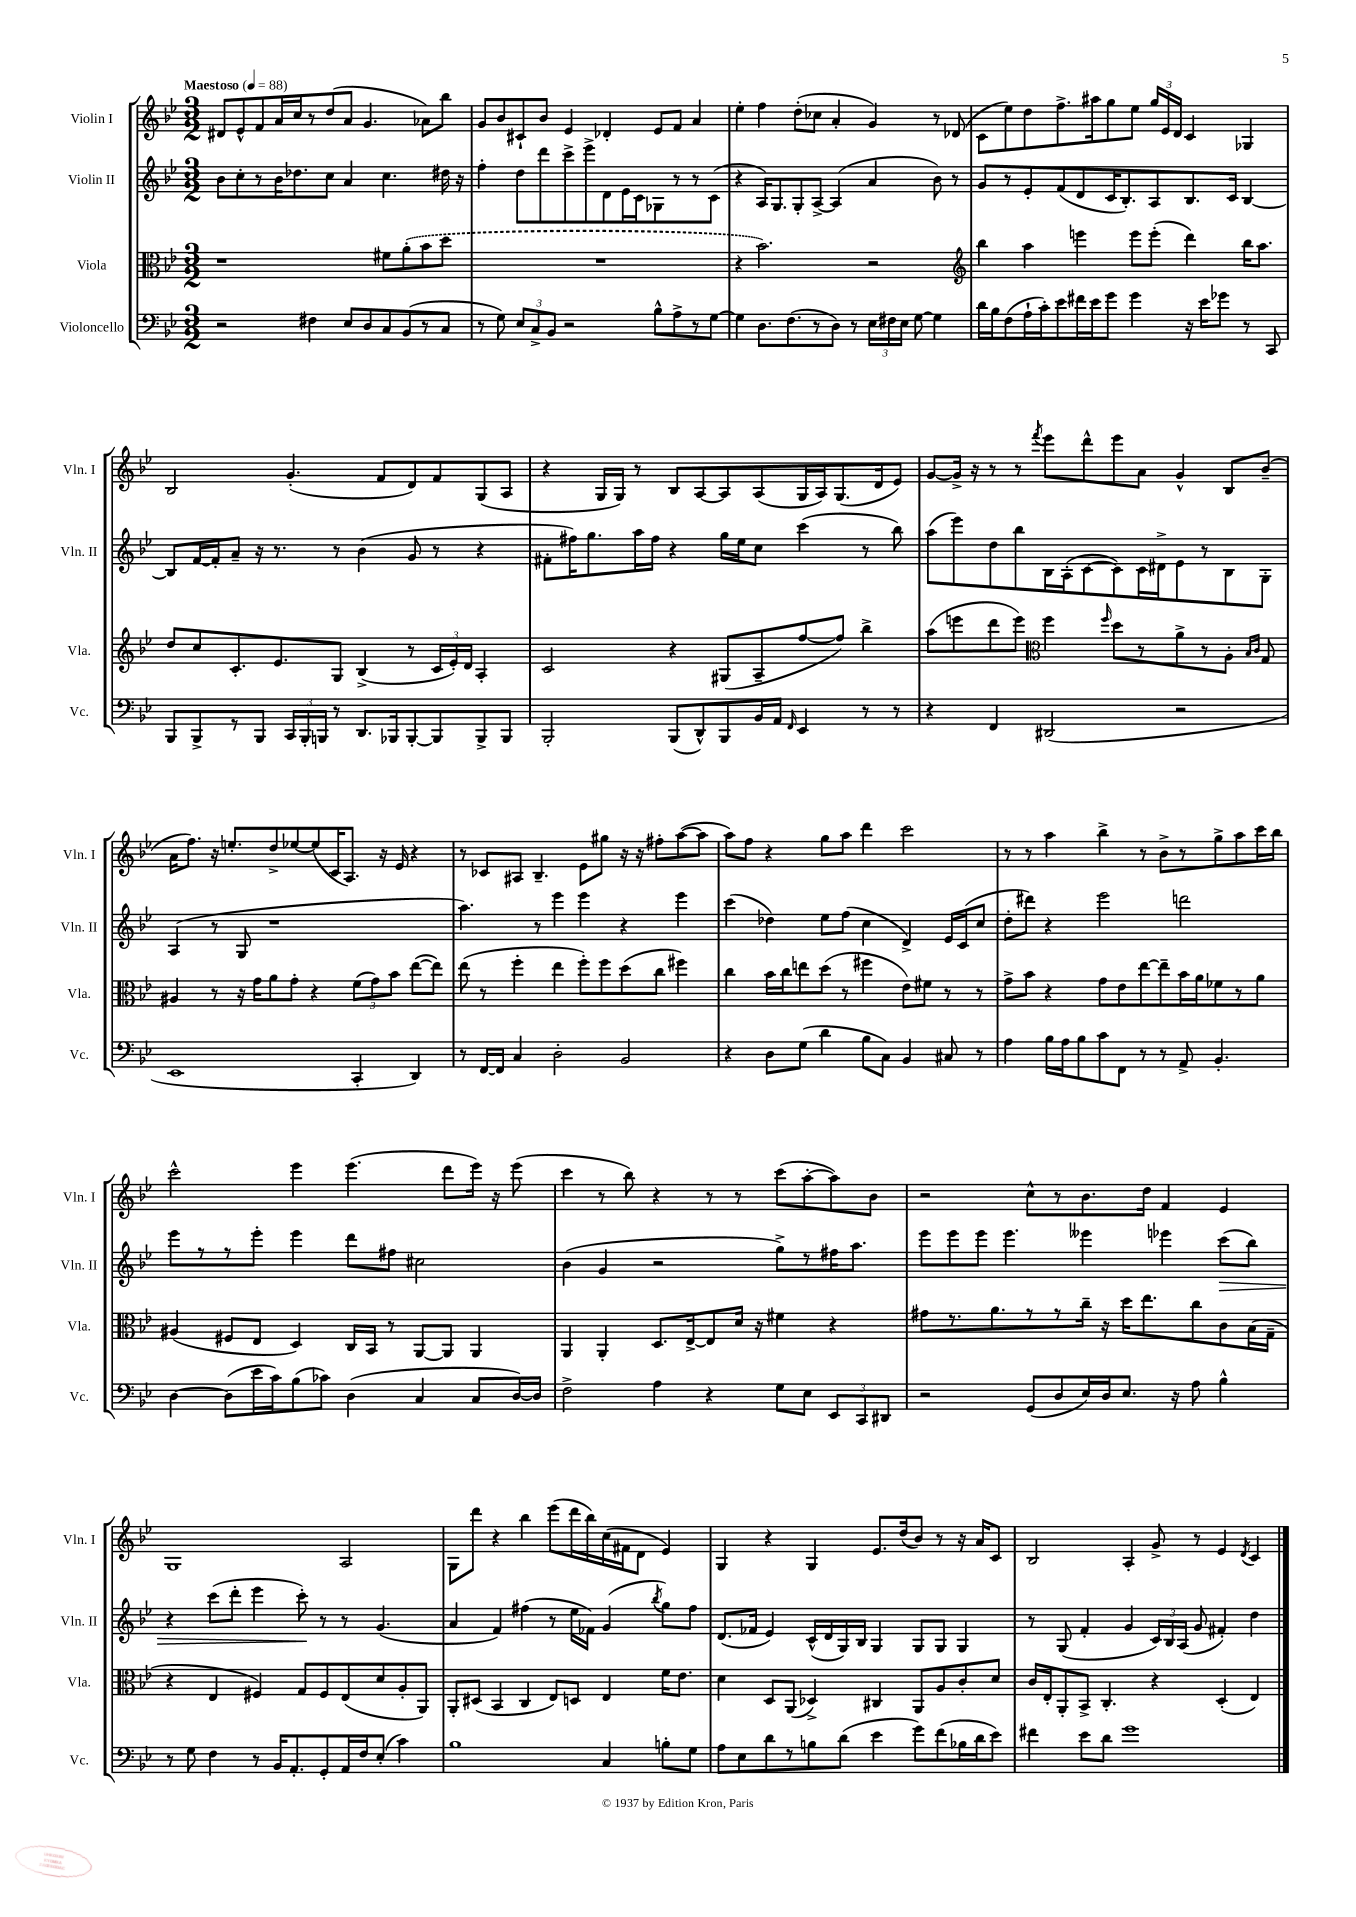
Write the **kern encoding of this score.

**kern	**kern	**kern	**kern
*staff4	*staff3	*staff2	*staff1
*clefF4	*clefC3	*clefG2	*clefG2
*k[b-e-]	*k[b-e-]	*k[b-e-]	*k[b-e-]
*M3/2	*M3/2	*M3/2	*M3/2
*MM88	*MM88	*MM88	*MM88
2r	1r	8b-	8d#
.	.	8cc'	8e-^^
.	.	8r	8f
.	.	16b-	16a
.	.	8.dd-	16cc
4F#	.	.	8r
.	.	8cc	(8dd
8E-	.	4a	8a
8D	.	.	4.g
8C	8f#	4.cc	.
(8BB-	(8a'	.	.
8r	8b-	.	8a-)
8C	8dd	16dd#	8bb-
.	.	16r	.
=	=	=	=
8r	1.r	4ff'	8g
8G)	.	.	8b-
12E-	.	8dd	8c#`
12C^	.	.	.
.	.	8ddd	8b-
12BB-	.	.	.
2r	.	8ccc^	4e-
.	.	8eee-^	.
.	.	8d	4d-'
.	.	16e-	.
.	.	16c	.
8B-^^	.	8G-	8e-
8A^	.	8r	8f
8r	.	8r	4a
[8G	.	(8c	.
=	=	=	=
4G]	4r	4r	4ee-'
8.D	2.b-)	16A)	4ff
.	.	8.G	.
(8.F	.	.	.
.	.	8G'	(8dd'
8r	.	[8A^	8cc-
8D)	.	(4A]	4a'
8r	.	.	.
24E-	2r	4a	4g)
24F#	.	.	.
24E-	.	.	.
[8G	.	.	.
4G]	.	8b-)	8r
.	.	8r	(8d-
=	=	=	=
*	*clefG2	*	*
16d	4bb-	8g	8c
16B-	.	.	.
(8F	.	8r	8ee-)
16A`	4aa	8e-'	8dd
16c')	.	.	.
8e-	.	(8f	8.ff^
16f#	4eee	8d	.
16e-	.	.	16aa#
8g	.	16c	8gg
.	.	8.B-')	.
4g	8eee	.	8ee-
.	(8eee'	8A	24gg
.	.	.	24e-
.	.	.	24d
16r	4ddd)	8.B-	4c
16e-	.	.	.
8g-	.	.	.
.	.	16c	.
8r	16bb-	[4B-	4G-
.	8.aa	.	.
8CC	.	.	.
=	=	=	=
8BBB-	8dd	8B-]	2B-
8BBB-^	8cc	[16f	.
.	.	16f']	.
8r	8.c'	8a~	.
8BBB-	.	16r	.
.	8.e-	8.r	.
24CC	.	.	(4.g'
24BBB-'	.	.	.
24BBB	.	.	.
8r	8G	8r	.
8.DD	(4B-^	(4b-	.
.	.	.	8f
16BBB-	.	.	.
[8BBB-'	8r	8g	8d)
8BBB-]	24c	8r	8f
.	24e-')	.	.
.	24d	.	.
8BBB-^	4A'	4r	(8G
8BBB-	.	.	8A
=	=	=	=
2BBB-'	2c	8f#'	4r
.	.	16ff#)	.
.	.	8.gg	.
.	.	.	16G
.	.	.	16G)
.	.	16aa	8r
.	.	16ff#	.
(8BBB-	4r	4r	8B-
8DD^^)	.	.	[8A
8BBB-	(8G#	16gg	8A]
.	.	16ee-	.
16BB-	8A~	8cc	(8A
16AA	.	.	.
16qqFF	.	.	.
4EE-	[8ff	(4ccc	16G
.	.	.	16A)
.	8ff])	.	(8.G
8r	4bb-^	8r	.
.	.	.	16d
8r	.	8bb-)	8e-)
=	=	=	=
4r	(8aa	(8aa	[8g
.	8eee	8eee-)	16g^]
.	.	.	16r
4FF	8ddd	8dd	8r
.	8eee)	8bb-	8r
*	*clefC3	*	*
.	.	.	8qfff
(2DD#	4ff	16B-	8eee-
.	.	(16A'	.
.	.	[8c	8ddd^^
.	16qqff	.	.
.	8dd	8c])	8eee-
.	8r	16c	8a
.	.	16d#^	.
2r	8a^	8e-	4g^^
.	8r	8r	.
.	8A'	8B-	8B-
.	16qqB-	.	.
.	16qqc	.	.
.	8G	8G'	(8b-~
=	=	=	=
1EE-	4A#	(4A	16a
.	.	.	8.ff)
.	8r	8r	16r
.	.	.	8.ee'
.	16r	8G	.
.	16g	.	.
.	8a	1r	8dd^
.	8g'	.	[8ee-
.	4r	.	(8ee-]
.	.	.	16c
.	.	.	8.A)
4CC'	(12f	.	.
.	12g)	.	.
.	.	.	16r
.	12b-	.	.
.	.	.	16e-
4DD)	([8ee-	.	4r
.	8ee-])	.	.
=	=	=	=
8r	(8ee-	4.aa)	8r
[16FF	8r	.	8c-
16FF]	.	.	.
4C	4ff'	.	8A#
.	.	8r	4.B-~
2D'	4ee-	4eee-	.
.	8ff')	4eee-	8e-
.	8ff	.	8gg#
2BB-	(8dd	4r	16r
.	.	.	16r
.	8cc	.	8ff#'
.	4ff#)	4eee-	([8aa
.	.	.	8aa]
=	=	=	=
4r	4cc	(4ccc	8aa)
.	.	.	8ff
8D	16b-	4dd-)	4r
.	16cc	.	.
(8G	8ee	.	.
4d	(8dd	8ee-	8gg
.	8r	(8ff	8aa
8B-	4ff#	4cc	4ddd
8C)	.	.	.
4BB-	8e-)	4d^)	2ccc
.	8f#	.	.
8C#	8r	16e-	.
.	.	(16c	.
8r	8r	8cc	.
=	=	=	=
4A	8g^	8dd'	8r
.	8b-	8ddd#)	8r
16B-	4r	4r	4aa
16A	.	.	.
8B-	.	.	.
8c	8g	2eee-	4bb-^
8FF	8e-	.	.
8r	[8ee-	.	8r
8r	8ee-~]	.	8b-^
8AA^	16b-	2ddd	8r
.	16a	.	.
4.BB-'	8f-	.	8gg^
.	8r	.	8aa
.	8a	.	16ccc
.	.	.	16bb-
=	=	=	=
[4D	(4A#	8eee-	2ccc^^
.	.	8r	.
(8D]	8F#	8r	.
16e-	8E-	8eee-'	.
16c)	.	.	.
(8B-	4D)	4eee-	4eee-
8c-)	.	.	.
(4D	16C	8ddd	(4.eee-
.	16BB-	.	.
.	8r	8ff#	.
4C	[8AA	2cc#	.
.	8AA]	.	8ddd
8C	4AA	.	16eee-)
.	.	.	16r
[16D)	.	.	(8eee-
16D]	.	.	.
=	=	=	=
2F^	4AA	(4b-	4ccc
.	4AA'	4g	8r
.	.	.	8bb-)
4A	8.D	2r	4r
.	[16E-^	.	.
4r	8E-]	.	8r
.	16d	.	8r
.	16r	.	.
8G	4f#	8gg^)	(8ccc
8E-	.	8r	[8aa'
12EE-	4r	16ff#	8aa])
.	.	8.aa	.
12CC	.	.	.
.	.	.	8b-
12DD#	.	.	.
=	=	=	=
2r	8g#	8eee-	2r
.	8.r	8eee-	.
.	.	8eee-	.
.	8.a	.	.
.	.	4.eee-	.
(8GG	8r	.	8cc^^
8D	8r	.	8r
16E-)	16cc~	4eee--	8.b-
16D	16r	.	.
8.E-	16dd	.	.
.	8.ee-	.	16dd
.	.	4eee-	4f
16r	.	.	.
8A	8cc	.	.
4B-^^	8c	(8ccc	4e-
.	(16B-	8bb-)	.
.	16G~	.	.
=	=	=	=
8r	4r	4r	1G
8G	.	.	.
4F	4E-	(8ccc	.
.	.	8ddd'	.
8r	4F#)	4eee-	.
16BB-	.	.	.
8.AA'	.	.	.
.	8G	8ccc')	.
8GG'	8F#	8r	.
16AA	(8E-	8r	2A
16F	.	.	.
(8E-'	8d	(4.g	.
4c)	8A'	.	.
.	8AA)	.	.
=	=	=	=
1B-	8AA'	4a	8G
.	(8D#	.	8ddd
.	4BB-	4f)	4r
.	4C	(4ff#	4bb-
.	8E-)	8r	(8eee-
.	8D	16ee-	16ddd
.	.	16f-)	16bb-)
4C	4E-	(4g	(16cc
.	.	.	16f#
.	.	.	8d
.	.	8qbb-	.
8B'	16f	8gg)	4e-)
.	8.e-	.	.
8G	.	8ff#	.
=	=	=	=
8A	4d	(8.d	4G
8E-	.	.	.
.	.	16f-	.
8d	8D	4e-)	4r
8r	(8AA	.	.
8B	4D-^)	(16c^^	4G
.	.	16d	.
(8d	.	16G)	.
.	.	16B-	.
4e-	4C#	4G	8.e-
.	.	.	(16dd
8g)	8AA	8G	8b-)
(8f	8A	8G	8r
16B-	8c'	4G	16r
16d	.	.	16a
8e-)	8d	.	8c
=	=	=	=
4f#	16c	8r	2B-
.	16E-'	.	.
.	8AA'	(8G	.
8e-	8BB-^	4f'	.
8d	4.C'	.	.
1g	.	4g	4A'
.	4r	24c)	8g^
.	.	24B-	.
.	.	(24A	.
.	.	8g	8r
.	(4D'	4f#')	4e-
.	.	.	8qd
.	4E-)	4dd	4c
==	==	==	==
*-	*-	*-	*-
